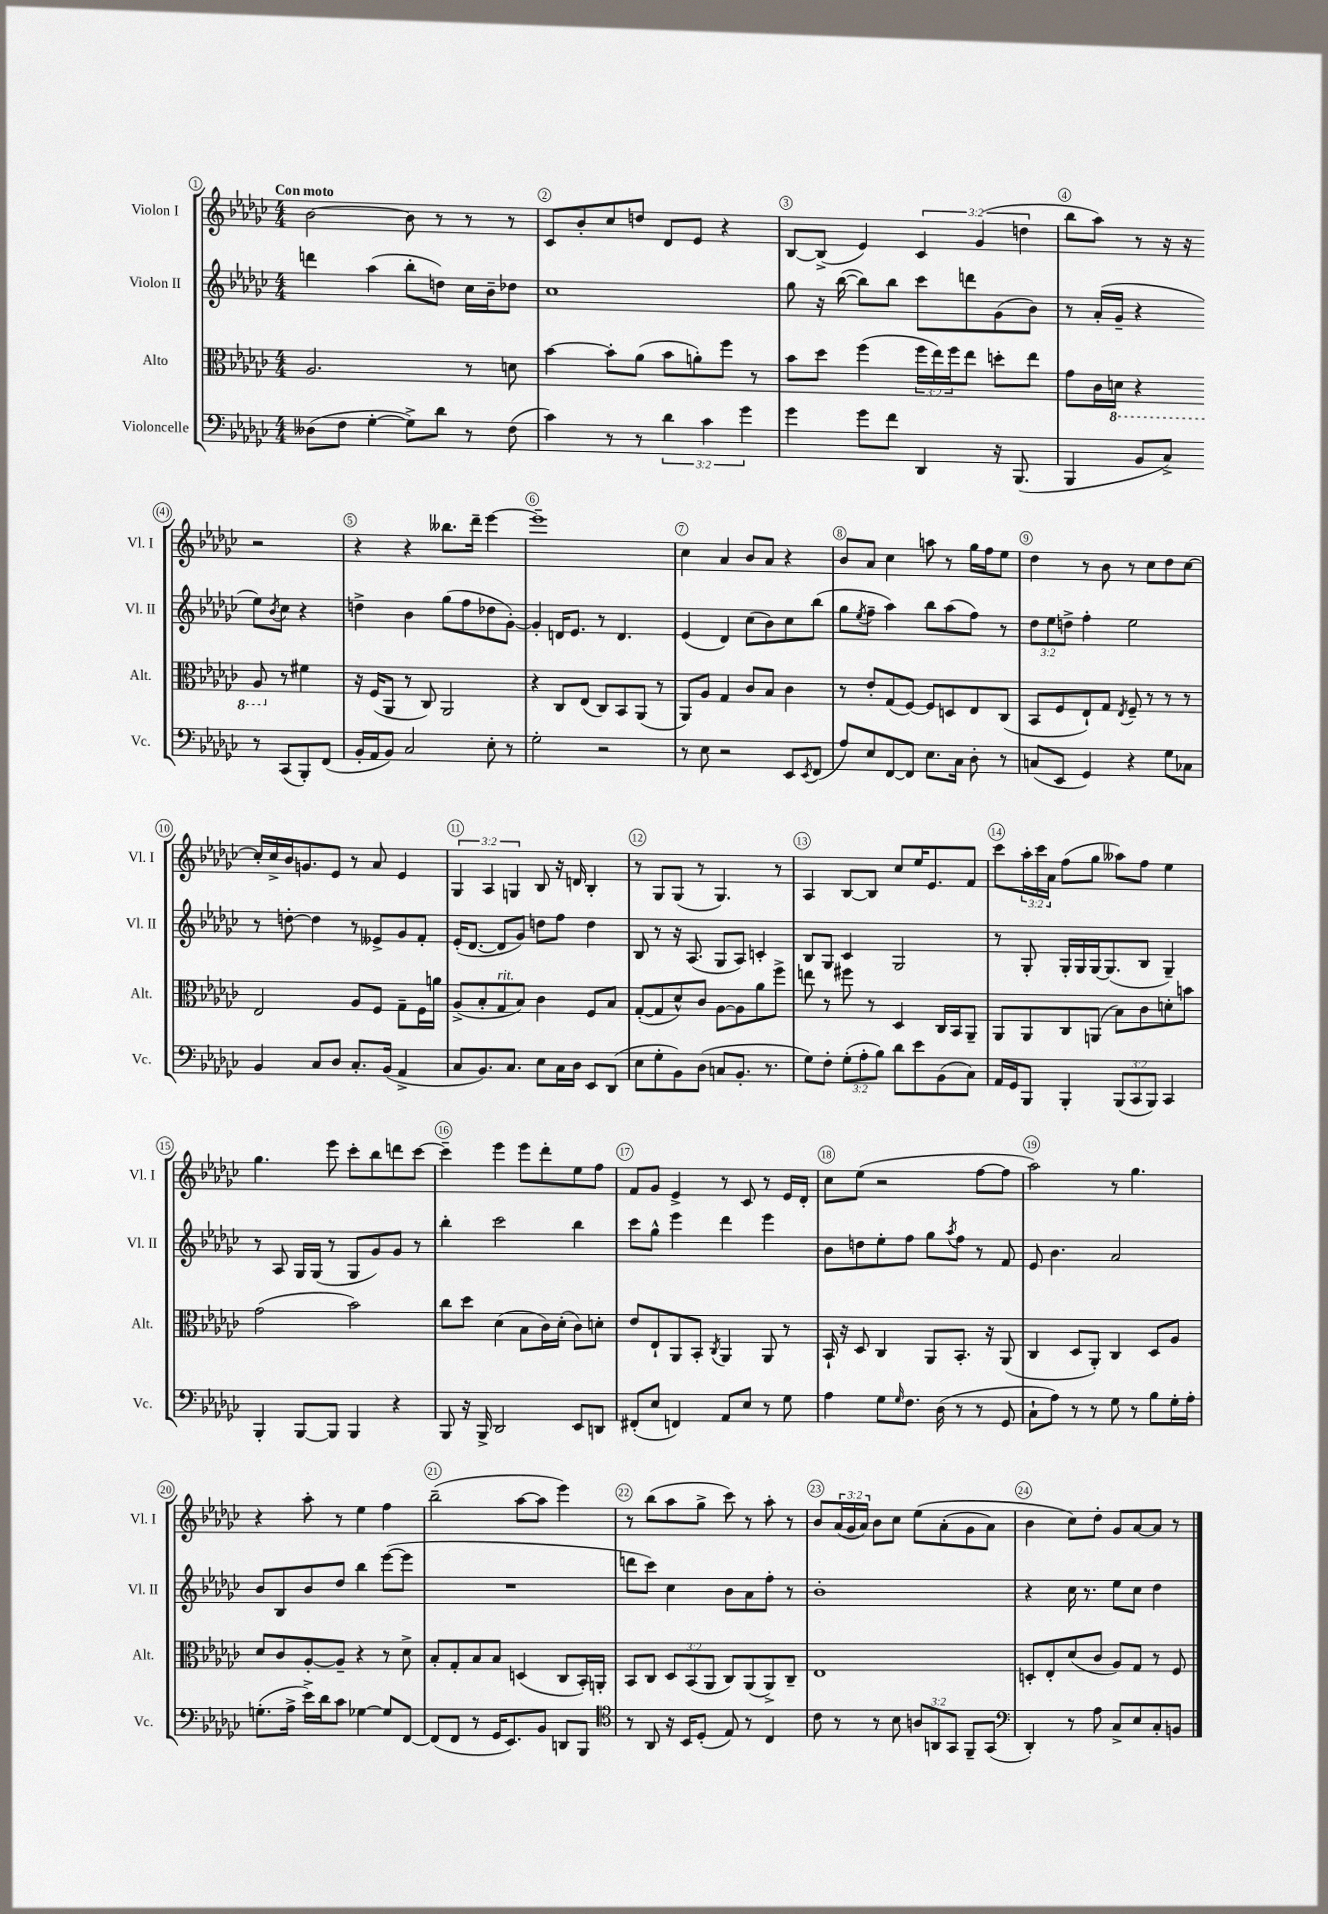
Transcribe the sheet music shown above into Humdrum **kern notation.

**kern	**kern	**kern	**kern
*part4	*part3	*part2	*part1
*staff4	*staff3	*staff2	*staff1
*I"Violoncelle	*I"Alto	*I"Violon II	*I"Violon I
*I'Vc.	*I'Alt.	*I'Vl. II	*I'Vl. I
*clefF4	*clefC3	*clefG2	*clefG2
*k[b-e-a-d-g-c-]	*k[b-e-a-d-g-c-]	*k[b-e-a-d-g-c-]	*k[b-e-a-d-g-c-]
*M4/4	*M4/4	*M4/4	*M4/4
=1	=1	=1	=1
!	!	!	!LO:TX:a:B:t=Con moto
(8D--X\L	2.A-/	4dddn\	[2b-\
8F\J	.	.	.
[4G-'\	.	(4aa-\	.
8G-^\L])	.	8bb-'\L	8b-\]
8d-\J	.	8ddn\J)	8r
8r	8r	16cc-\LL	8r
.	.	16b-~\J	.
(8F\	8dn\	8dd-X\J	8r
=2	=2	=2	=2
4c-\)	[4b-\	1cc-	8c-/L
.	.	.	8b-'/
8r	8b-'\L]	.	8cc-/
8r	(8a-\J	.	8ddn/J
6d-\	8b-\L	.	8d-/L
.	8an'\)	.	8e-/J
6c-\	.	.	.
.	8ff\J	.	4r
6g-\	.	.	.
.	8r	.	.
=3	=3	=3	=3
4g-\	8b-\L	8gg-\	[8B-/L
.	8dd-\J	16r	(8B-^/J]
.	.	([16bb-\	.
8g-\L	(4ff\	8bb-\L])	4e-/)
8f\J	.	8bb-\J	.
4DD-/	24ff\LL	8ccc-\L	6c-/
.	24ee-\)	.	.
.	24ff\J	.	.
.	8ee-\J	8dddn\	.
.	.	.	(6g-/
16r	8ddn'\L	(8g-\	.
(8.BBB-/	.	.	.
.	.	.	6ddn\
.	8ee-\J	8b-\J)	.
=4	=4	=4	=4
4BBB-/	8g-\L	8r	8bb-\L
.	16c-\L	(16a-'/LL	8aa-\J)
*	*8ba	*	*
.	16Dn\JJ	16g-~/JJ	.
8BB-/L	4r	4r	8r
8C-^/J)	.	.	16r
.	.	.	16r
8r	8AA-/	8ee-\L)	2r
.	.	8qb-/	.
*	*X8ba	*	*
(8CC-/L	8r	8cc-\J	.
8BBB-'/)	4f#X\	4r	.
(8FF/J	.	.	.
!!LO:LB:g=z
=5	=5	=5	=5
16BB-'/LL	16r	4ddn^\	4r
16AA-/J	(16F/KL	.	.
8BB-/J)	8AA-/J	.	.
2C-/	8r	4b-\	4r
.	8C-/)	.	.
.	2AA-/	(8gg-\L	8.bb--X\L
.	.	8ff\	.
.	.	.	16ddd-~\Jk
8E-'\	.	8dd-X\	[4eee-\
8r	.	[8g-'\J)	.
=6	=6	=6	=6
2G-'\	4r	4g-'/]	1eee-~]
.	8C-/L	16dn/KL	.
.	.	8.e-/J	.
.	(8E-/J	.	.
2r	8C-/L)	8r	.
.	8BB-/	4.d/	.
.	(8AA-/J	.	.
.	8r	.	.
=7	=7	=7	=7
8r	8AA-/L)	(4e-/	4cc-\
8E-\	8A-/J	.	.
2r	4G-/	4d-/)	4a-/
.	8c-/L	(8cc-\L	8b-/L
.	8B-/J	8b-\)	8a-/J
8EE-/L	4c-\	8cc-\	4r
8qEE-/	.	.	.
(8FF/J	.	(8bb-\J	.
=8	=8	=8	=8
8A-/L)	8r	8gg-\L	8b-/L
.	.	8qee-/	.
8E-/	8e-'/L	8ff~\J	8a-/J
[8FF/	(8G-/	4aa-\)	4cc-\
8FF/J]	[8F/J)	.	.
8.E-\L	8F/L]	8bb-\L	8aan\
.	8Dn/	(8aa-\	8r
16C-\Jk	.	.	.
8D-'\	8E-/	8ff\J)	16gg-\LL
.	.	.	16ff\J
8r	(8C-/J	8r	8ee-\J
=9	=9	=9	=9
(8Cn/L	8BB-/L	12dd-\L	4dd-\
.	.	12ee-\	.
8EE-/J	8F/	.	.
.	.	12ddn^\J	.
4GG-/)	8E-`/)	4ff'\	8r
.	8G-/J	.	8b-\
.	8qE-/	.	.
4r	8F~/	2ee-\	8r
.	8r	.	8cc-\L
8G-\L	8r	.	8dd-\
8C-X\J	8r	.	[8cc-\J
!!LO:LB:g=z
=10	=10	=10	=10
4BB-/	2E-/	8r	16cc-'/LL]
.	.	.	16cc-^/
.	.	[8ddn'\	16b-/J
.	.	.	8.gn/
8C-/L	.	4dd\]	.
8D-/J	.	.	8e-/J
8.C-'/L	8A-/L	8r	8r
.	8F/J	8e--X^/L	8a-/
(16BB-/Jk	.	.	.
4AA-^/	8G-~\L	8g-/	4e-/
.	16F\L	8f'/J	.
.	16an\JJ	.	.
=11	=11	=11	=11
8C-/L	(8A-^/L	(16e-'/KL	6G-/
.	.	[8.d-/J	.
8.BB-/)	8B-'/	.	.
.	.	.	6A-/
!	!LO:TX:a:i:t=rit.	!	!
.	8G-/	8d-/L]	.
8.C-/J	.	.	.
.	.	.	6Gn/
.	8B-/J)	8g-/J)	.
8E-\L	4c-\	8ddn\L	8B-/
16C-\L	.	8ff\J	16r
16D-\JJ	.	.	16dn/
8EE-/L	8F/L	4dd\	4B-'/
(8DD-/J	8B-/J	.	.
=12	=12	=12	=12
8E-\L	([8G-'/L	8B-/	8r
8G-'\	8G-/]	8r	8G-/L
8BB-\)	8d-^^/)	16r	(8G-/J
.	.	(8.A-/	.
(8D-\J	8c-/J	.	8r
8Cn/L	[8A-\L	8G-/L	4.G-/)
8.BB-'/J	8A-\]	8A-/J)	.
.	8a-\	4cn'/	.
8.r	.	.	.
.	8ff^\J	.	8r
=13	=13	=13	=13
8G-\L)	8een\	8B-/L	4A-/
8F'\J	8r	8G-/J	.
(12G-'\L	8ff#X\	4c-/	[8B-/L
12A-'\	.	.	.
.	8r	.	8B-/J]
12B-\J)	.	.	.
8d-\L	4D-/	2G-/	8cc-/L
8e-\	.	.	16ee-/K
.	.	.	8.e-/
(8BB-\	16C-/LL	.	.
.	16BB-/J	.	.
8C-\J)	8AA-~/J	.	8f/J
=14	=14	=14	=14
16AA-/LL	8AA-/L	8r	8ccc-\L
16GG-/J	.	.	.
8BBB-/J	8AA-/	8G-'/	24aa-'\L
.	.	.	24ccc-\
.	.	.	24a-\JJ
4BBB-'/	8C-/	16G-'/LL	(8ff\L
.	.	16G-/	.
.	(8AAn/J	[16G-/J	8gg-\J
.	.	(8.G-/]	.
(12BBB-/L	8B-\L)	.	8aa--X\L)
12CC-/	.	.	.
.	8c-\	8B-/J	8ff\J
12BBB-/J)	.	.	.
4CC-/	8dn'\	4G-~/)	4ee-\
.	8bn\J	.	.
!!LO:LB:g=z
=15	=15	=15	=15
4BBB-'/	(2g-\	8r	4.gg-\
.	.	8A-/	.
[8BBB-/L	.	16G-/LL	.
.	.	(16G-/JJ	.
8BBB-/J]	.	8r	8eee-\
4BBB-/	2b-\)	8G-/L	8ccc-'\L
.	.	8g-/)	8bb-\
4r	.	8g-/J	8dddn\
.	.	8r	[8ccc-\J
=16	=16	=16	=16
8BBB-/	8cc-\L	4bb-'\	4ccc-~\]
16r	8dd-\J	.	.
16BBB-^/	.	.	.
2DD-/	(4d-\	2ccc-\	4eee-\
.	8B-\L	.	8eee-\L
.	16c-\L)	.	8ddd-'\
.	(16d-'\JJ	.	.
8EE-/L	8c-\L)	4bb-\	8ee-\
8DDn/J	8dn'\J	.	8ff\J
=17	=17	=17	=17
(8FF#X'/L	8e-/L	8ccc-\L	8f/L
8E-/J	8E-`/	8gg-^^\J	8g-/J
4FFn/)	8AA-/	4eee-\	4e-^/
.	8BB-'/J	.	.
.	8qC-/	.	.
8AA-/L	4AA-/	4ddd-\	8r
8E-/J	.	.	8c-/
8r	8AA-/	4eee-\	8r
8G-\	8r	.	16e-/LL
.	.	.	16d-'/JJ
=18	=18	=18	=18
4A-\	16BB-`/	8b-\L	8cc-\L
.	16r	.	.
.	8D-/	8ddn\	(8ee-\J
8G-\L	4C-/	8ee-'\	2r
16qqG-/	.	.	.
8.F\J	.	8ff\J	.
.	8AA-/L	8gg-\L	.
(16D-\	.	.	.
.	.	8qaa-/	.
8r	8.BB-'/J	8ff\J	.
8r	.	8r	[8ff\L
.	16r	.	.
8GG-/	(8AA-/	8f/	8ff\J]
=19	=19	=19	=19
8C-`\L	4C-/	8e-/	2aa-\)
8A-\J)	.	4.b-\	.
8r	8D-/L	.	.
8r	8AA-'/J)	.	.
8G-\	4C-/	2a-/	8r
8r	.	.	4.gg-\
8B-\L	8D-/L	.	.
16G-'\L	8A-/J	.	.
16A-'\JJ	.	.	.
!!LO:LB:g=z
=20	=20	=20	=20
(8.Gn'\L	8d-/L	8b-/L	4r
.	8c-/	8B-/	.
16A-^\Jk	.	.	.
16e-^\LL)	[8A-'/	8b-/	8aa-'\
16d-\J	.	.	.
8c-\J	8A-~/J]	8dd-/J	8r
[4G-X\	4r	4bb-\	4ee-\
8G-/L]	8r	([8eee-\L	4ff\
[8FF/J	8d-^\	8eee-\J]	.
=21	=21	=21	=21
(8FF/L]	8B-'/L	1r	(2bb-~\
8FF/J	8G-'/	.	.
8r	8B-/	.	.
16GG-/KL	8B-/J	.	.
8.EE-/)	.	.	.
.	(4Dn/	.	[8aa-\L
8BB-/J	.	.	8aa-\J]
8DDn/L	8C-/L	.	4eee-\)
8BBB-/J	16BB-'/L)	.	.
.	16AAn'/JJ	.	.
=22	=22	=22	=22
*clefC4	*	*	*
8r	8BB-/L	8dddn\L	8r
8AA-/	8C-/J	8ccc-\J)	(8bb-\L
16r	12D-/L	4cc-\	8aa-\
16BB-/KL	.	.	.
.	(12BB-/	.	.
(8D-'/J	.	.	8gg-^\J
.	12AA-/J	.	.
8E-/)	8C-/L)	8b-\L	8ccc-\)
8r	(8AA-/	8a-\	8r
4C-/	8AA-^/)	8ff'\J	8aa-'\
.	8C-~/J	8r	8r
=23	=23	=23	=23
8c-\	1E-	1b-'	8b-/L
8r	.	.	(24a-/L
.	.	.	24g-/
.	.	.	24a-/JJ)
8r	.	.	8b-\L
8B-\	.	.	8cc-\J
12An/L	.	.	(8ee-\L
12AAn/	.	.	.
.	.	.	(8a-'\
12GG-/J	.	.	.
8FF~/L	.	.	8g-\
(8GG-/J	.	.	8a-\J)
=24	=24	=24	=24
*clefF4	*	*	*
4DD-'/)	8Dn'/L	4r	4b-\
.	8E-'/	.	.
8r	(8d-/	16cc-\	8cc-\L)
.	.	8.r	.
8A-\	8c-/J	.	8dd-'\J
8C-^/L	8A-/L)	8ee-\L	8g-/L
8E-/	8G-/J	8cc-\J	[8a-/
8C-'/	8r	4dd-\	8a-/J]
8BBn/J	8F/	.	8r
==	==	==	==
*-	*-	*-	*-
